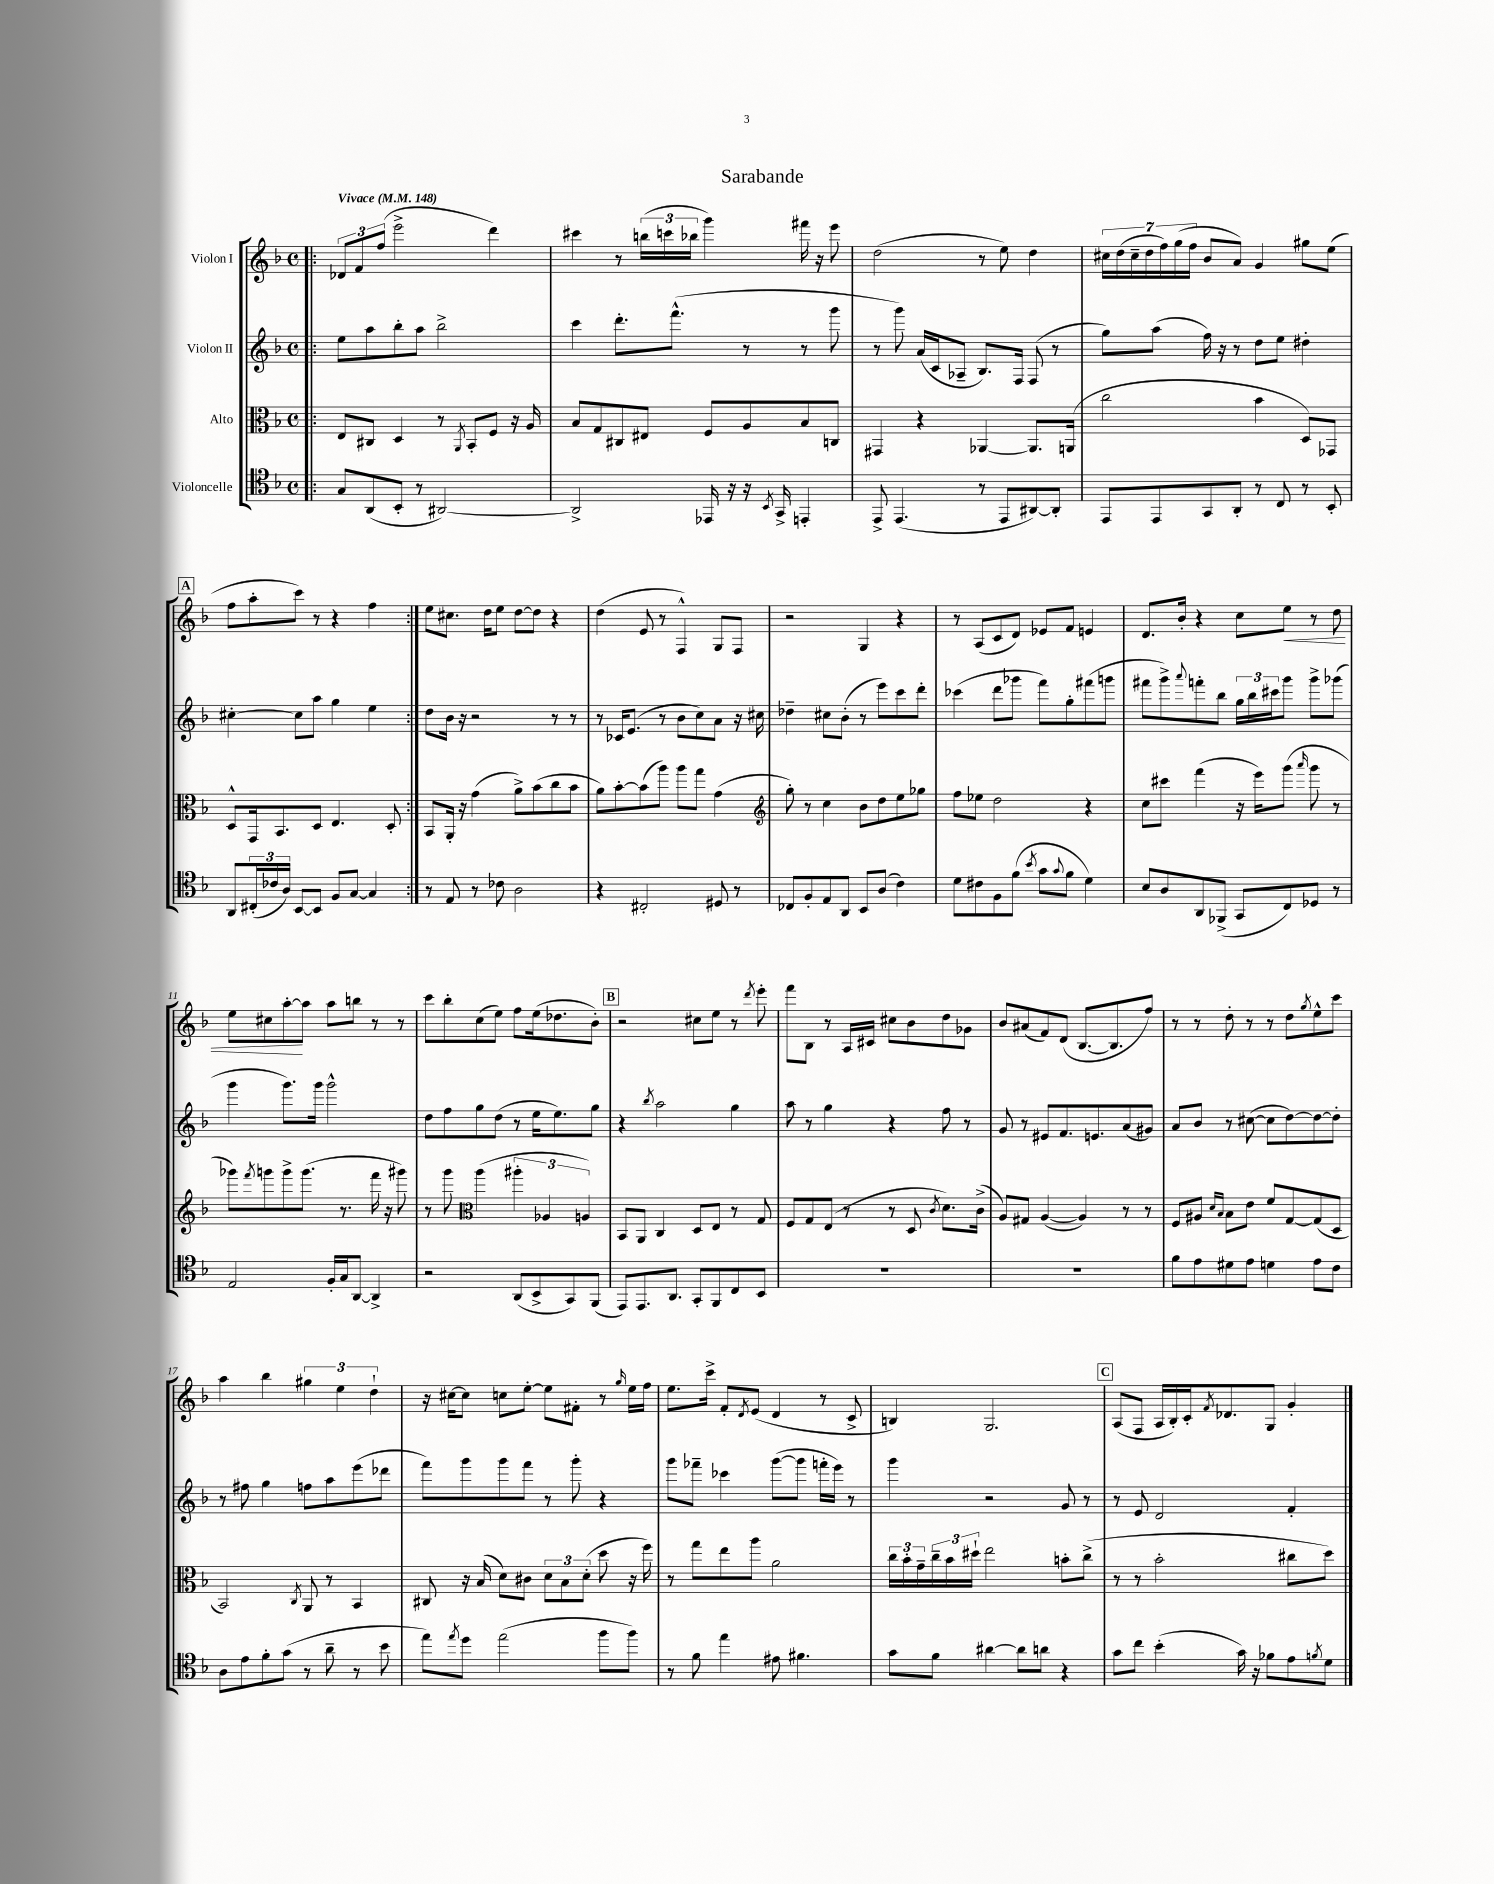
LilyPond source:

\header { title = "Sarabande" }
<<
\new StaffGroup <<
\new Staff = "s0" \with { instrumentName = "Violon I" } {
    \clef treble \key f \major \defaultTimeSignature \time 4/4 \tempo "Vivace" 4 = 148
    \repeat volta 2 { \bar ".|:" \tuplet 3/2 { des'8 f'8 f''8( } e'''2-> d'''4) |
    cis'''4 r8 \tuplet 3/2 { b''16( c'''16 bes''16 } g'''4) fis'''16 r16 e'''8 |
    d''2( r8 e''8) d''4 |
    \tuplet 7/4 { cis''16 d''16( cis''16-- d''16 f''16) g''16( f''16 } bes'8 a'8) g'4 gis''8 e''8( |
    \mark \markup { \box "A" } f''8 a''8-. c'''8) r8 r4 f''4 | }
    e''8 cis''8. d''16 e''8 d''8~ d''8 r4 |
    d''4( e'8 r8 f4-^) g8 f8 |
    r2 g4 r4 |
    r8 a8( c'8 d'8) ees'8 f'8 e'4 |
    d'8. bes'16-. r4 c''8 e''8\< r8 d''8 |
    e''8 cis''8 a''8~-.\! a''8 a''8 b''8 r8 r8 |
    c'''8 bes''8-. c''8( e''8) f''8 e''16( des''8. bes'8-.) |
    \mark \markup { \box "B" } r2 cis''8 e''8 r8 \acciaccatura { d'''8 } e'''8-. |
    f'''8 bes8 r8 a16 cis'16 cis''8 bes'8 d''8 ges'8 |
    bes'8 ais'8( f'8) d'8( bes8.~ bes8. f''8) |
    r8 r8 d''8-. r8 r8 d''8 \acciaccatura { g''8 } e''8-^ c'''8 |
    a''4 bes''4 \tuplet 3/2 { gis''4 e''4 d''4-! } |
    r16 cis''16~ cis''8 c''8 e''8~-. e''8 fis'8-. r8 \grace { g''16 } e''16 f''16 |
    e''8. c'''16-> f'8-. \acciaccatura { d'8 } e'8( d'4 r8 c'8-> |
    b4) g2. |
    \mark \markup { \box "C" } a8( f8 a16 bes16-.) c'16-. \acciaccatura { f'8 } des'8. g8 g'4-. \bar "|." |
}
\new Staff = "s1" \with { instrumentName = "Violon II" } {
    \clef treble \key f \major \defaultTimeSignature \time 4/4
    \repeat volta 2 { \bar ".|:" e''8 a''8 bes''8-. a''8 bes''2-> |
    c'''4 d'''8.-. f'''8.-^( r8 r8 g'''8 |
    r8 g'''8) a'16( c'16 aes8-- bes8.) f16 f8( r8 |
    g''8) a''8( f''16) r16 r8 d''8 e''8 dis''4-. |
    \mark \markup { \box "A" } cis''4~-. cis''8 a''8 g''4 e''4 | }
    d''8 bes'16 r16 r2 r8 r8 |
    r8 ces'16 e'8.( r8 bes'8 c''8) a'8 r16 cis''16 |
    des''4-- cis''8 bes'8-.( r8 e'''8) c'''8 d'''8-. |
    ces'''4( d'''8 ges'''8 f'''8) g''8-. fis'''8( g'''8 |
    fis'''8 g'''8->) \appoggiatura { a'''8 } f'''8-. bes''8 \tuplet 3/2 { g''16 bes''16 cis'''16 } g'''8 g'''8-> ges'''8( |
    g'''4 g'''8.) g'''16 g'''2-^ |
    d''8 f''8 g''8 d''8( r8 e''16 e''8.) g''8 |
    \mark \markup { \box "B" } r4 \acciaccatura { bes''8 } a''2 g''4 |
    a''8 r8 g''4 r4 f''8 r8 |
    g'8 r8 eis'8 f'8. e'8. a'8( gis'8) |
    a'8 bes'8 r8 cis''8~( cis''8 d''8~) d''8~ d''8-. |
    r8 fis''8 g''4 f''8 a''8 e'''8( des'''8 |
    f'''8) g'''8 g'''8 f'''8 r8 g'''8-. r4 |
    g'''8 fes'''8-- ces'''4 g'''8~( g'''8 f'''16-. e'''16) r8 |
    g'''4 r2 g'8 r8 |
    \mark \markup { \box "C" } r8 e'8 d'2 f'4-. \bar "|." |
}
\new Staff = "s2" \with { instrumentName = "Alto" } {
    \clef alto \key f \major \defaultTimeSignature \time 4/4
    \repeat volta 2 { \bar ".|:" e8 cis8 d4 r8 \acciaccatura { a,8 } bes,8-. f8 r16 a16 |
    bes8 g8 cis8 eis8 f8 a8 bes8 c8 |
    gis,4 r4 aes,4~ aes,8. a,16( |
    c''2 bes'4 d8) ges,8 |
    \mark \markup { \box "A" } d8-^ g,16 bes,8. d8 e4. d8-. | }
    bes,8 a,16-. r16 g'4( a'8->) bes'8( c''8 bes'8 |
    a'8) bes'8~-. bes'8( a''8) a''8 g''8 g'4( |
    \clef treble g''8-.) r8 c''4 bes'8 d''8 e''8 ges''8 |
    f''8 ees''8 d''2 r4 |
    c''8 cis'''8 f'''4( r16 e'''16) g'''8( \grace { a'''16 } g'''8 r8 |
    ges'''8) \acciaccatura { f'''8 } g'''8 g'''8-> g'''8.( r8. f'''16 r16 gis'''8) |
    r8 g'''8 \clef alto a''4( \tuplet 3/2 { ais''4-. aes4 a4) } |
    \mark \markup { \box "B" } bes,8 a,8 c4 d8 e8 r8 g8 |
    f8 g8 e8( r8 r8 d8 \acciaccatura { c'8 } d'8.) c'16->( |
    a8) gis8 a4~( a4) r8 r8 |
    f8 ais8 \grace { d'16 bes16 } bes8 e'8 f'8 g8~ g8( d8 |
    bes,2) \acciaccatura { c8 } a,8 r8 bes,4 |
    cis8 r16 bes16( d'8) cis'8 \tuplet 3/2 { d'8 bes8 d'8-.( } d''8 r16 f''16) |
    r8 g''8 e''8 a''8 a'2 |
    \tuplet 3/2 { c''16 bes'16-. g'16-- } \tuplet 3/2 { c''16-- bes'16 dis''16-! } e''2 b'8-. c''8->( |
    \mark \markup { \box "C" } r8 r8 bes'2-. cis''8 d''8) \bar "|." |
}
\new Staff = "s3" \with { instrumentName = "Violoncelle" } {
    \clef tenor \key f \major \defaultTimeSignature \time 4/4
    \repeat volta 2 { \bar ".|:" g8 a,8( bes,8-. r8 ais,2~) |
    ais,2-> ees,16 r16 r16 \acciaccatura { bes,8 } g,16-> e,4-. |
    e,8-> e,4.( r8 e,8 ais,8~) ais,8-. |
    e,8 e,8 g,8 a,8-. r8 c8 r8 bes,8-. |
    \mark \markup { \box "A" } a,8 \tuplet 3/2 { cis16-.( ces'16 a16) } bes,8~ bes,8 f8 g8~ g4 | }
    r8 e8 r8 ces'8 a2 |
    r4 cis2-. dis8 r8 |
    ces8 f8-. e8 a,8 bes,8 a8( c'4) |
    d'8 cis'8 f8 f'8( \acciaccatura { bes'8 } g'8 \appoggiatura { g'8 } f'8 d'4) |
    bes8 a8 a,8 fes,8->( g,8 c8) des8 r8 |
    e2 f16-. g16 a,8~ a,4-> |
    r2 a,8( bes,8-> g,8) f,8( |
    \mark \markup { \box "B" } e,8) e,8. a,8. g,8-. f,8 c8 bes,8 |
    R1 |
    R1 |
    f'8 e'8 dis'8 e'8 d'4 e'8 c'8 |
    a8 e'8 f'8-. g'8( r8 a'8-- r8 bes'8 |
    e''8) \acciaccatura { e''8 } d''8 e''2( f''8 f''8) |
    r8 f'8 e''4 eis'8 fis'4. |
    g'8 f'8 ais'4~ ais'8 a'8 r4 |
    \mark \markup { \box "C" } g'8 c''8 bes'4-.( g'16) r16 fes'8 e'8 \acciaccatura { f'8 } d'8 \bar "|." |
}
>>
>>
